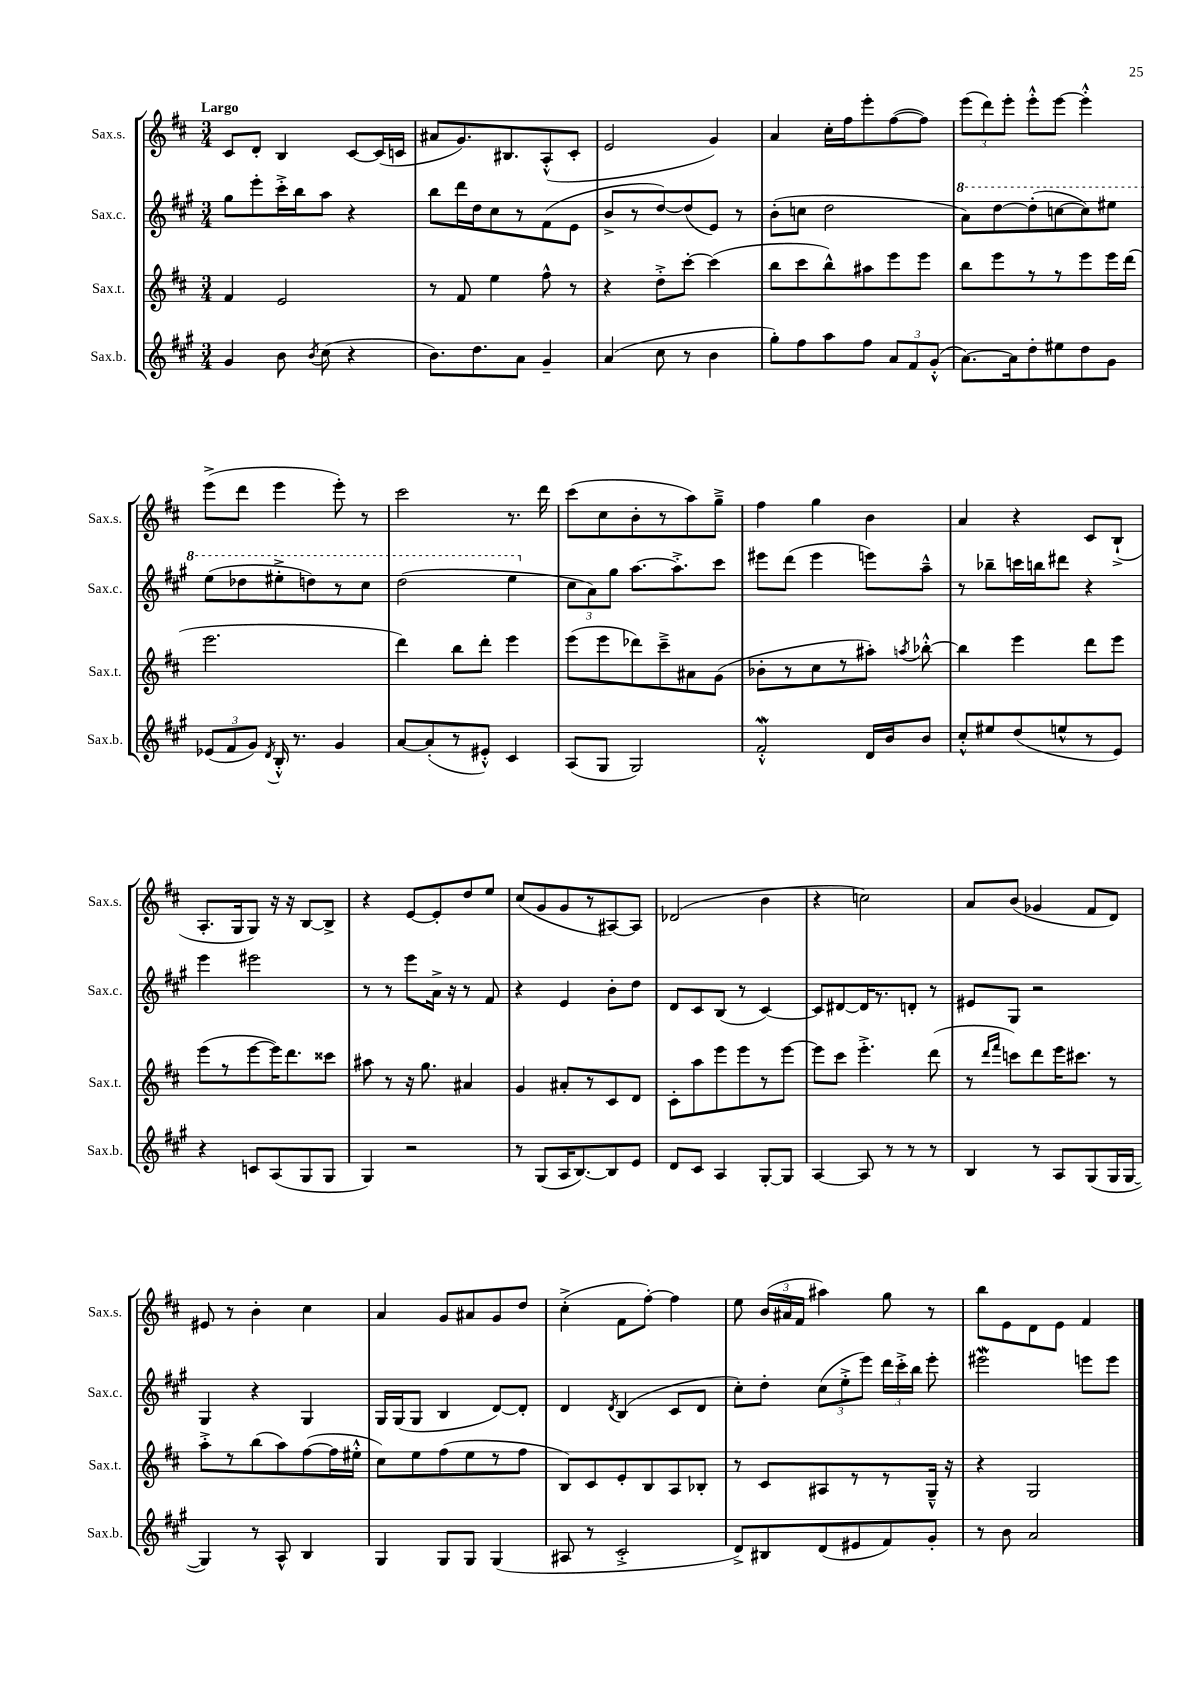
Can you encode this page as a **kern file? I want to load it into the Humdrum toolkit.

**kern	**kern	**kern	**kern
*part4	*part3	*part2	*part1
*staff4	*staff3	*staff2	*staff1
*I"Sax.b.	*I"Sax.t.	*I"Sax.c.	*I"Sax.s.
*I'Sax.b.	*I'Sax.t.	*I'Sax.c.	*I'Sax.s.
*clefG2	*clefG2	*clefG2	*clefG2
*k[f#c#g#]	*k[f#c#]	*k[f#c#g#]	*k[f#c#]
*M3/4	*M3/4	*M3/4	*M3/4
=1	=1	=1	=1
!	!	!	!LO:TX:a:B:t=Largo
4g#/	4f#/	8gg#\L	8c#/L
.	.	8eee'\	8d'/J
8b\	2e/	16ccc#'^\L	4B/
.	.	16bb\J	.
8qb/	.	.	.
(8cc#\	.	8aa\J	.
4r	.	4r	[8c#/L
.	.	.	(16c#/L]
.	.	.	16cn/JJ
=2	=2	=2	=2
8.b\L)	8r	8bb\L	8a#X/L
.	8f#/	16ddd\L	8.g/)
8.dd\	.	16dd\J	.
.	4ee\	8cc#\	.
.	.	.	8.B#X/
8a\J	.	8r	.
4g#~/	8ff#^^\	(8f#\	(8A'^^/
.	8r	8e\J	8c#'/J
=3	=3	=3	=3
(4a/	4r	8b^/L	2e/
.	.	8r	.
8cc#\	8dd'^\L	[8dd/)	.
8r	[8ccc#'\J	(8dd/]	.
4b\	(4ccc#\]	8e/J)	4g/)
.	.	8r	.
=4	=4	=4	=4
8gg#'\L)	8bb\L	(8b'\L	4a/
8ff#\	8ccc#\	8ccn\J	.
8aa\	8bb^^\)	2dd\	16cc#'\LL
.	.	.	16ff#\J
8ff#\J	8aa#X\	.	8eee'\
12a/L	8eee\	.	([8ff#\
12f#/	.	.	.
.	8eee\J	.	8ff#\J])
(12g#'^^/J	.	.	.
=5	=5	=5	=5
*	*	*8va	*
[8.a\L)	8bb\L	8aa\L)	(12eee\L
.	.	.	12ddd\)
.	8eee\	[8ddd\	.
.	.	.	12eee'\J
16a\k]	.	.	.
8dd'\	8r	(8ddd'\]	8eee'^^\L
8ee#X\	8r	[8cccn\	[8eee\J
8dd\	8eee\	8ccc\])	4eee'^^\]
8g#\J	16eee\L	8eee#X\J	.
.	(16ddd\JJ	.	.
!!LO:LB:g=z
=6	=6	=6	=6
(12e-X/L	2.eee\	(8eee\L	(8eee^\L
12f#/	.	.	.
.	.	8ddd-X\	8ddd\J
12g#/J)	.	.	.
8qd/	.	.	.
16B'^^/	.	8eee#X'^\	4eee\
8.r	.	.	.
.	.	8dddn\)	.
4g#/	.	8r	8eee'\)
.	.	8ccc#\J	8r
=7	=7	=7	=7
[8a/L	4ddd\)	(2ddd\	2ccc#\
(8a'/]	.	.	.
8r	8bb\L	.	.
8e#X'^^/J)	8ddd'\J	.	.
4c#/	4eee\	4eee\	8.r
.	.	.	16ddd\
=8	=8	=8	=8
*	*	*X8va	*
(8A/L	(8eee\L	12cc#\L	(8ccc#\L
.	.	12a\)	.
8G#/J	8eee\	.	8cc#\
.	.	12gg#\J	.
2G#/)	8ddd-X\)	[8.aa\L	8b'\
.	8ccc#~^\	.	8r
.	.	8.aa'^\]	.
.	8a#X\	.	8aa\)
.	(8g\J	8ccc#\J	8gg~^\J
=9	=9	=9	=9
2f#W'^^/	8b-X'\L	8eee#X\L	4ff#\
.	8r	(8ddd\J	.
.	8cc#\	4eee#\	4gg\
.	8r	.	.
16d/LL	8aa#X'\J)	8eeen\L)	4b\
16b/J	.	.	.
.	8qaan/	.	.
8b/J	[8bb-X'^^\	8aa~^^\J	.
=10	=10	=10	=10
8cc#'^^/L	4bb-\]	8r	4a/
8ee#X/	.	8bb-X~\L	.
(8dd/	4eee\	16cccn\L	4r
.	.	16bbn\J	.
8een^^/	.	8ddd#X\J	.
8r	8ddd\L	4r	8c#/L
8e/J)	8eee\J	.	(8B`^/J
!!LO:LB:g=z
=11	=11	=11	=11
4r	(8eee\L	4eee\	8.A'/L
.	8r	.	.
.	.	.	16G/k
8cn/L	[8eee\	2eee#X\	8G/J)
(8A/	16eee\K])	.	16r
.	8.ddd\	.	16r
8G#/	.	.	[8B/L
8G#/J	8ccc##X\J	.	8B^/J]
=12	=12	=12	=12
4G#/)	8aa#X\	8r	4r
.	8r	8r	.
2r	16r	8eee\L	[8e/L
.	8.gg\	.	.
.	.	16a^\Jk	8e'/]
.	.	16r	.
.	4a#X/	8r	8dd/
.	.	8f#/	8ee/J
=13	=13	=13	=13
8r	4g/	4r	(8cc#/L
(8G#/L	.	.	8g/
16A/K	8a#X'/L	4e/	8g/
[8.B/)	.	.	.
.	8r	.	8r
8B/]	8c#/	8b'\L	[8A#X/)
8e/J	8d/J	8dd\J	8A#/J]
=14	=14	=14	=14
8d/L	8c#'\L	8d/L	(2d-X/
8c#/J	8aa\	8c#/	.
4A/	8eee\	(8B/J	.
.	8eee\	8r	.
[8G#'/L	8r	[4c#/)	4b\
8G#/J]	[8eee\J	.	.
=15	=15	=15	=15
[4A/	8eee\L]	8c#/L]	4r
.	8ccc#\J	[8d#X/	.
8A/]	4.eee'^\	16d#/K]	2ccn\)
.	.	8.r	.
8r	.	.	.
8r	.	8dn'/J	.
8r	(8ddd\	8r	.
=16	=16	=16	=16
4B/	8r	8e#X/L	8a/L
.	16qqddd/LL	.	.
.	16qqfff#/JJ	.	.
.	8cccn\L)	8G#/J	(8b/J
8r	8ddd\	2r	4g-X/
8A/L	16eee\K	.	.
.	8.ccc#X\J	.	.
(8G#/	.	.	8f#/L
16G#/L	8r	.	8d/J)
[16G#/JJ	.	.	.
!!LO:LB:g=z
=17	=17	=17	=17
4G#/])	8aa'^\L	4G#/	8e#X/
.	8r	.	8r
8r	(8bb\	4r	4b'\
8A^^/	8aa\)	.	.
4B/	([8ff#\	4G#/	4cc#\
.	16ff#\L]	.	.
.	16ee#X'^^\JJ	.	.
=18	=18	=18	=18
4G#/	8cc#\L)	16G#/LL	4a/
.	.	(16G#/J	.
.	8ee\	8G#/J	.
8G#/L	(8ff#\	4B/	8g/L
8G#/J	8ee\	.	8a#X/
(4G#/	8r	[8d/L)	8g/
.	8ff#\J	8d'/J]	8dd/J
=19	=19	=19	=19
8A#X/	8B/L)	4d/	(4cc#'^\
8r	8c#/	.	.
.	.	8qd/	.
2c#'^/	8e'/	(4B/	8f#\L
.	8B/	.	[8ff#'\J)
.	8A/	8c#/L	4ff#\]
.	8B-X'/J	8d/J	.
=20	=20	=20	=20
8d^/L)	8r	8cc#'\L)	8ee\
8B#X/	8c#/L	8dd'\J	(24b/LL
.	.	.	24a#X/
.	.	.	24f#/JJ
(8d/	8A#X/	(12cc#\L	4aa#X\)
.	.	12ee'^\	.
8e#X/	8r	.	.
.	.	12eee\J)	.
8f#/)	8r	24ddd\LL	8gg\
.	.	24ccc#'^\	.
.	.	24bb\JJ	.
8g#'/J	16G~^^/Jk	8eee'\	8r
.	16r	.	.
=21	=21	=21	=21
8r	4r	2eee#XW\	8bb\L
8b\	.	.	8e\
2a/	2G/	.	8d\
.	.	.	8e\J
.	.	8eeen\L	4f#/
.	.	8eee\J	.
==	==	==	==
*-	*-	*-	*-
